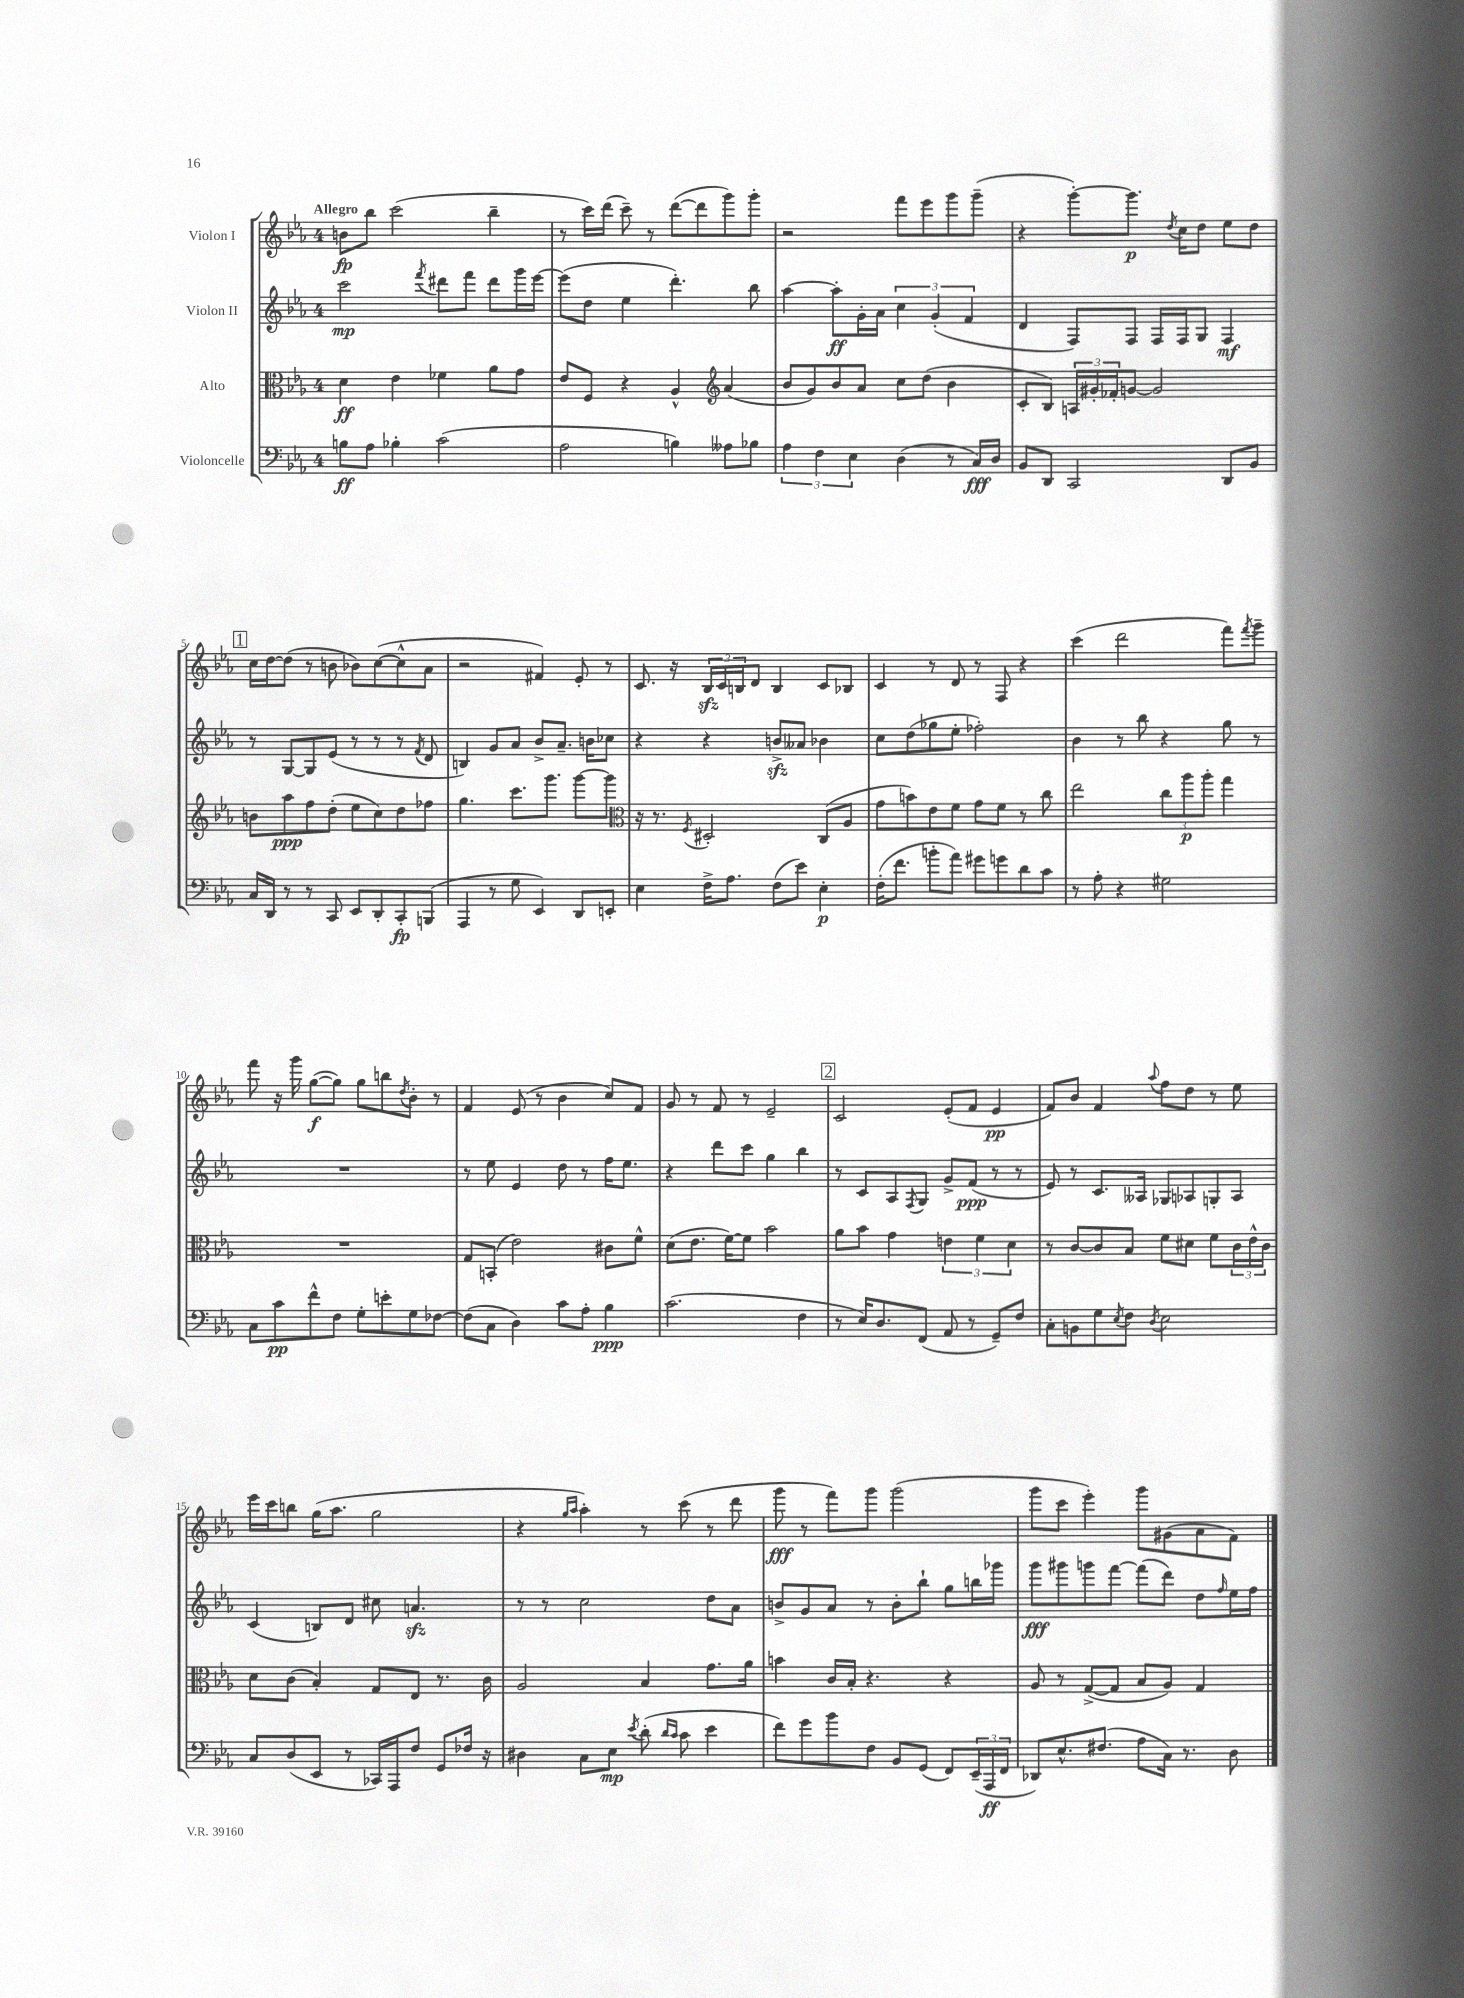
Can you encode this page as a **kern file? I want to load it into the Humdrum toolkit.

**kern	**kern	**kern	**kern
*staff4	*staff3	*staff2	*staff1
*clefF4	*clefC3	*clefG2	*clefG2
*k[b-e-a-]	*k[b-e-a-]	*k[b-e-a-]	*k[b-e-a-]
*M4/4	*M4/4	*M4/4	*M4/4
8B	4d	2ccc	8b
8A-	.	.	8bb-
4B-'	4e-	.	(2ccc
.	.	8qfff	.
(2c	4f-	8ddd#	.
.	.	8fff	.
.	8a-	8ddd#	4bb-~
.	8g	16ggg	.
.	.	[16eee-	.
=	=	=	=
2A-	8e-	(8eee-]	8r
.	8F	8dd	16ccc)
.	.	.	(16ddd
.	4r	4ee-	8ccc~)
.	.	.	8r
4B)	4A-^^	4.ddd')	([8ddd
.	.	.	8ddd]
*	*clefG2	*	*
8A--	(4a-	.	8ggg)
8B-	.	8bb-	8ggg'
=	=	=	=
6A-	8b-	[4aa-	2r
.	8g)	.	.
6F	.	.	.
.	8b-	8aa-']	.
6E-	.	.	.
.	8a-	16g'	.
.	.	16a-	.
(4D	8cc	6cc	8fff
.	(8dd	.	8eee-
.	.	(6g'	.
8r	4b-	.	8ggg
.	.	6f	.
16C)	.	.	(8ggg~
16D	.	.	.
=	=	=	=
8BB-	8c'	4d	4r
8DD	8B-)	.	.
2CC	24A	8F)	[8ggg')
.	24g#'	.	.
.	24f-'	.	.
.	[8g	8F	8.ggg]
.	2g]	16F	.
.	.	.	8qdd
.	.	16F	16cc
.	.	8G	8dd
8DD	.	4F	8ee-
8BB-	.	.	8dd
=	=	=	=
16C	8b	8r	16cc
16DD	.	.	[16dd
8r	8aa-	[8G	(8dd]
8r	8ff	8G]	8r
8CC	(8dd'	(8e-	8b
8EE-	8ee-	8r	8b-)
8DD'	8cc)	8r	([8cc
8CC'	8dd	8r	8cc^^]
.	.	8qf	.
(8BBB	8ff-	8d	8a-
=	=	=	=
4AAA-	4.gg	4B)	2r
8r	.	8g	.
8G	8.ccc	8a-	.
4EE-)	.	8b-^	4f#)
.	8.ggg	.	.
.	.	8.a-~	.
8DD	[8ggg	.	8e-'
.	.	16b	.
8EE'	8ggg]	8cc-	8r
=	=	=	=
*	*clefC3	*	*
4E-	16r	4r	8.c
.	8.r	.	.
.	.	.	16r
.	8qF	.	.
16F^	2D#'	4r	24B-
.	.	.	24c
8.A-	.	.	.
.	.	.	24B
.	.	.	8d
(8F	.	8b^	4B
8e-)	.	8a--	.
4E-'	(8C	4b-	8c
.	8A-	.	8B-
=	=	=	=
(16F'	8g	8cc	4c
8.f	.	.	.
.	8b)	(8dd	.
8b'	8e-	8gg-	8r
8a-)	8f	8ee-'	8d
8g#	8g	2ff-')	8r
8g	8f	.	8F
8d	8r	.	4r
8c	8cc	.	.
=	=	=	=
8r	2ee-	4b-	(4ccc
8A-'	.	.	.
4r	.	8r	2ddd
.	.	8bb-	.
2G#	12cc	4r	.
.	12aa-	.	.
.	12aa-'	.	.
.	4gg	8gg	8fff)
.	.	.	8qfff
.	.	8r	8ggg~
=	=	=	=
8C	1r	1r	8fff
8c	.	.	16r
.	.	.	16ggg
8f^^	.	.	([8gg
8F	.	.	8gg])
8G'	.	.	8gg
8e'	.	.	8bb
.	.	.	8qdd
8G	.	.	8b-'
[8F-	.	.	8r
=	=	=	=
(8F-]	8G	8r	4f
8C	(8BB'	8ee-	.
4D)	2e-)	4e-	(8e-
.	.	.	8r
8c	.	8dd	4b-
8A-'	.	8r	.
4B-	8c#	16ff	8cc)
.	.	8.ee-	.
.	8f^^	.	8f
=	=	=	=
(2.c	(8d	4r	8g
.	8.e-	.	8r
.	.	8ddd	8f
.	[16f)	.	.
.	8f]	8ccc	8r
.	2b-	4gg	2e-~
4F	.	4bb-	.
=	=	=	=
8r	8a-	8r	2c
16E-)	8b-	8c	.
8.D	.	.	.
.	4g	8A-	.
.	.	8qF	.
(8FF	.	8G	.
8AA-	6e	8g^	(8e-'
8r	.	(8f	8f
.	6f	.	.
8GG~)	.	8r	4e-
.	6d	.	.
8F	.	8r	.
=	=	=	=
8C'	8r	8e-)	8f)
8BB	[8c	8r	8b-
8G	8c]	8.c	4f
8qE-	.	.	.
8F	8B-	.	.
.	.	16A--	.
8qD	.	.	8qqaa-
2E-	8f	8G-	8ff
.	8d#	8A-	8dd
.	8f	8G'	8r
.	24c	8A-	8ee-
.	24e-^^	.	.
.	24c	.	.
=	=	=	=
8C	8d	(4c	16eee-
.	.	.	16ccc
(8D	(8c	.	8bb
8EE-	4B-')	8B)	(16gg
.	.	.	8.aa-
8r	.	8d	.
16CC-)	8G	8cc#	2gg
16AAA-	.	.	.
8F	8E-	4.a	.
8GG	8.r	.	.
16F-	.	.	.
16r	16c	.	.
=	=	=	=
4D#	2A-	8r	4r
.	.	8r	.
.	.	.	16qqgg
.	.	.	16qqaa-
8C	.	2cc	4aa-')
8E-	.	.	.
8qe-	.	.	.
(8d'	4B-	.	8r
16qqd	.	.	.
16qqc	.	.	.
8c	.	.	(8ccc
4e-	8.g	8dd	8r
.	.	8a-	8ddd
.	16a-	.	.
=	=	=	=
8f)	4b	8b^	8ggg
8g	.	8g	8r
8b-	16c	8a-	8fff)
.	16B-'	.	.
8F	4.r	8r	8ggg
8BB-	.	8b'	(2ggg
(8GG	.	8bb-`	.
8FF)	4r	8gg	.
(24EE-~	.	16bb	.
24AAA-	.	.	.
.	.	16ggg-	.
24FF	.	.	.
=	=	=	=
8DD-)	8A-	8ggg	8ggg
8.E-^^	8r	8ggg#	8ccc
.	([8G^	8ggg	4eee-')
(8.F#	.	.	.
.	8G]	[8fff	.
8A-	8B-	(8fff]	8ggg
16C)	8A-)	8ddd)	(8g#
8.r	.	.	.
.	4G	8dd	8a-
.	.	16qqff	.
8D	.	16ee-	8f)
.	.	16ff	.
==	==	==	==
*-	*-	*-	*-
